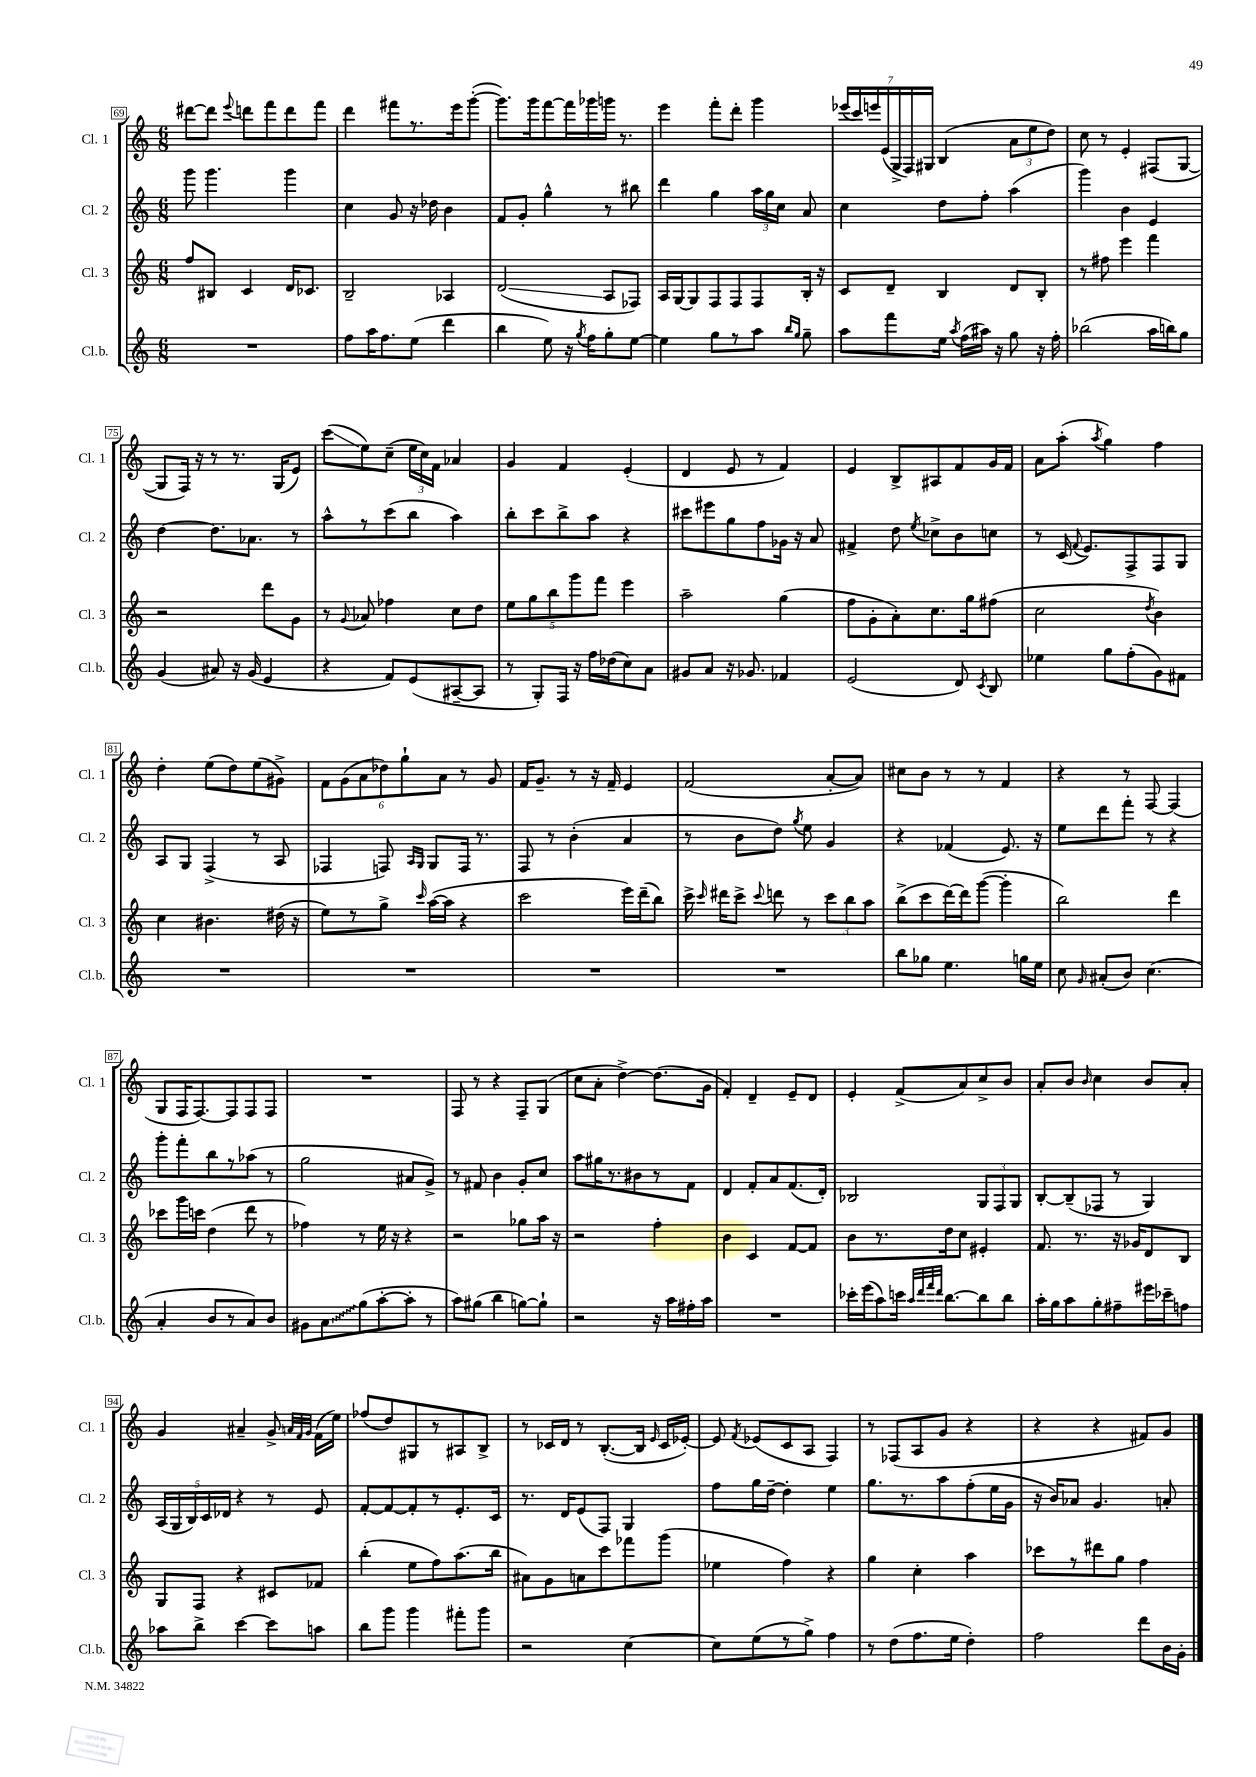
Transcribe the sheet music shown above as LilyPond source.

<<
\new StaffGroup <<
\new Staff = "s0" \with { instrumentName = "Cl. 1" shortInstrumentName = "Cl. 1" } {
    \clef treble \key c \major \numericTimeSignature \time 6/8
    \autoBeamOff dis'''8[~ dis'''8] \appoggiatura { e'''8 } d'''8[ f'''8 d'''8 f'''8] |
    d'''4 fis'''8[ r8. e'''16 g'''8]~-.( |
    g'''8.[) g'''16 f'''8~ f'''16 ges'''16 g'''16] r8. |
    e'''4 f'''8[-. d'''8]-. g'''4 |
    \tuplet 7/4 { ees'''16[( c'''16) e'''16 e'16( g16-> f16) gis16] } b4( \tuplet 3/2 { a'8[ e''8 d''8]) } |
    c''8 r8 e'4-. fis8[( g8]~ |
    g8[ f16]) r16 r8 r8. g16[( e'8]) |
    c'''8[\glissando( e''8) c''8]--( \tuplet 3/2 { e''16[ c''16) f'16] } aes'4 |
    g'4 f'4 e'4-.( |
    d'4 e'8 r8 f'4) |
    e'4 b8[-> ais8 f'8 g'16 f'16] |
    a'8[ a''8]-.( \acciaccatura { a''8 } g''4) f''4 |
    d''4-. e''8[( d''8) e''8( gis'8]->) |
    \tuplet 6/4 { f'8[ g'8( a'8 des''8) g''8-! a'8] } r8 g'8 |
    f'16[ g'8.]-- r8 r16 f'16-- e'4 |
    f'2( a'8[~-. a'8]) |
    cis''8[ b'8] r8 r8 f'4 |
    r4 r8 f8~ f4( |
    g8[ f16 f8.~) f8 f8 f8] |
    R2. |
    f8 r8 r4 f8[-- g8]( |
    c''8[ a'8]-. d''4~->) d''8.[( g'16] |
    f'4-.) d'4-- e'8[-- d'8] |
    e'4-. f'8[->( a'8) c''8-> b'8] |
    a'8[-. b'8] \grace { b'16 } c''4 b'8[ a'8]-. |
    g'4 ais'4-- g'8-> \grace { a'32[ f'32 g'32] } f'16[( e''16]) |
    fes''8[( d''8) gis8 r8 ais8 b8]-> |
    r8 ces'16[ d'16] r8 b8.[~-.( b16] \grace { e'16 } ces'16[ ees'16]~-.) |
    ees'8 \acciaccatura { f'8 } ees'8[( c'8 a8] f4) |
    r8 fes8[( a8 g'8] r4 |
    r4 r4 fis'8[) g'8] \bar "|." |
}
\new Staff = "s1" \with { instrumentName = "Cl. 2" shortInstrumentName = "Cl. 2" } {
    \clef treble \key c \major \numericTimeSignature \time 6/8
    \autoBeamOff g'''8 g'''4. g'''4 |
    c''4 g'8 r16 des''16 b'4 |
    f'8[ g'8]-. g''4-^ r8 bis''8 |
    d'''4 g''4 \tuplet 3/2 { a''16[ g''16 c''16] } a'8 |
    c''4 d''8[ f''8]-. a''4( |
    g'''4) b'4 e'4 |
    d''4~ d''8.[ aes'8.] r8 |
    a''8[-^ r8 c'''8( b''8] a''4) |
    b''8[-. c'''8 b''8-> a''8] r4 |
    cis'''8[ eis'''8 g''8 f''8 ges'16] r16 a'8 |
    fis'4-> d''8 \acciaccatura { e''8 } ces''8[-> b'8 c''8] |
    r8 c'16( \appoggiatura { f'8 } e'8.[) f8-> f8 g8] |
    a8[ g8] f4->( r8 a8 |
    fes4 f8) \grace { a16[ g16] } g8[ f16] r8. |
    f8 r8 b'4-.( a'4 |
    r8 b'8[ d''8]) \acciaccatura { g''8 } e''8 g'4 |
    r4 fes'4( e'8.) r16 |
    e''8[ d'''8 f'''8]-. r8 r4 |
    g'''8[-. f'''8-. b''8 r8 aes''8]( r8 |
    g''2 ais'8[ g'8]->) |
    r8 fis'8 b'4 g'8[-. c''8] |
    a''8[ gis''16 r8. bis'8 r8 f'8] |
    d'4 f'8[-. a'8 f'8.( d'16]-.) |
    bes2 \tuplet 3/2 { g8[ f8 g8] } |
    b8[~-. b8--( fes8] r8 g4) |
    \tuplet 5/4 { a16[( g16 b16) c'16 des'16] } r4 r8 e'8 |
    f'8[~-. f'8~ f'8-. r8 e'8.-. c'16] |
    r8. d'16[ e'8( f8]) g4 |
    f''8[ g''16 d''16]~-- d''4-. e''4 |
    g''8.[ r8. a''8 f''8-.( e''16 g'16] |
    r16 b'16[) aes'8] g'4. a'8-. \bar "|." |
}
\new Staff = "s2" \with { instrumentName = "Cl. 3" shortInstrumentName = "Cl. 3" } {
    \clef treble \key c \major \numericTimeSignature \time 6/8
    \autoBeamOff f''8[ bis8] c'4 d'16[ ces'8.] |
    b2-- aes4 |
    d'2\glissando( a8[ fes8]) |
    a16[ g16~ g8 f8 f8 f8 b16]-. r16 |
    c'8[ d'8]-- b4 d'8[ b8]-. |
    r8 fis''8 e'''4 f'''4 |
    r2 d'''8[ g'8] |
    r8 \appoggiatura { g'8 } aes'8 fes''4 c''8[ d''8] |
    \tuplet 5/4 { e''8[ g''8 b''8 g'''8 f'''8] } e'''4 |
    a''2-- g''4( |
    f''8[ g'8-. a'8-.) c''8. g''16 fis''8]( |
    c''2 \acciaccatura { d''8 } b'4) |
    c''4 bis'4. dis''16( r16 |
    e''8[) r8 g''8]-> \grace { c'''16 } a''16[~( a''16] r4 |
    c'''2 e'''16[) d'''16--( b''8]) |
    c'''16-> \grace { c'''16 } dis'''16[ c'''8]-> \appoggiatura { c'''8 } d'''8 r8 \tuplet 3/2 { c'''8[ b''8 a''8] } |
    b''8[->( c'''8 d'''16~) d'''16 g'''8]~( g'''4-. |
    b''2) d'''4 |
    ces'''8[ g'''16 c'''16] d''4( d'''8 r8 |
    fes''4) r8 e''16 r16 r4 |
    r2 ges''8[ a''16] r16 |
    r2 f''4-. |
    b'4 c'4 f'8[~ f'8] |
    b'8[ r8. d''16 c''8] eis'4-. |
    f'8. r8. r16 ges'16[ d'8 b8] |
    g8[ f8] r4 cis'8[ fes'8] |
    b''4-.( e''8[ f''8) a''8.( b''16] |
    ais'8[) g'8 a'8 c'''8 fes'''8 g'''8]( |
    ees''4 f''4) r4 |
    g''4 c''4-. a''4 |
    ces'''8[ r8 dis'''8 g''8] f''4 \bar "|." |
}
\new Staff = "s3" \with { instrumentName = "Cl.b." shortInstrumentName = "Cl.b." } {
    \clef treble \key c \major \numericTimeSignature \time 6/8
    \autoBeamOff R2. |
    f''8[ a''16 f''8. e''8]( d'''4 |
    b''4 e''8) r16 \acciaccatura { g''8 } f''16[ g''8-. e''8]~ |
    e''4 g''8[ r8 a''8] \grace { b''16[ g''16] } g''8-- |
    a''8[ f'''8 e''16] \acciaccatura { a''8 } f''16[( ais''16]) r16 g''8 r16 f''16-. |
    bes''2( a''16[ b''16) g''8] |
    g'4( ais'8) r16 g'16( e'4 |
    r4 f'8[) e'8( ais8~-- ais8] |
    r8 g8[-.) f16] r16 f''16[ des''16( c''8) a'8] |
    gis'8[ a'8] r16 ges'8. fes'4 |
    e'2( d'8) \acciaccatura { c'8 } b8 |
    ees''4 g''8[ f''8-.( g'8) fis'8] |
    R2. |
    R2. |
    R2. |
    R2. |
    b''8[ ges''8] e''4. g''16[ e''16] |
    c''8 \grace { g'16 } ais'8[-.( b'8]) c''4.( |
    a'4-. b'8[ r8 a'8) b'8] |
    gis'8[ \once \override Glissando.style = #'zigzag a'8\glissando g''8( a''8~-. a''8]-. r8 |
    a''8[) gis''8]( b''4 g''8[~) g''8]-! |
    r2 r16 a''16[ fis''16-. a''16] |
    R2. |
    ces'''16[-. e'''16( a''8) c'''16] \grace { a''32[ d'''32 f'''32 d'''32] } b''8.[~ b''8 b''8] |
    a''16[-. g''16 a''8 g''8-. fis''8-- eis'''16 ces'''16-- f''8] |
    aes''8[ b''8]-> c'''4~ c'''8[ a''8] |
    b''8[ g'''8] g'''4 fis'''8[-. g'''8] |
    r2 c''4~ |
    c''8[ e''8( r8 g''8]->) f''4 |
    r8 d''8[( f''8. e''16] d''4-.) |
    f''2 d'''8[ b'16 g'16]-. \bar "|." |
}
>>
>>
\layout { \context { \Score currentBarNumber = #69 \override BarNumber.stencil = #(make-stencil-boxer 0.1 0.3 ly:text-interface::print) } }
